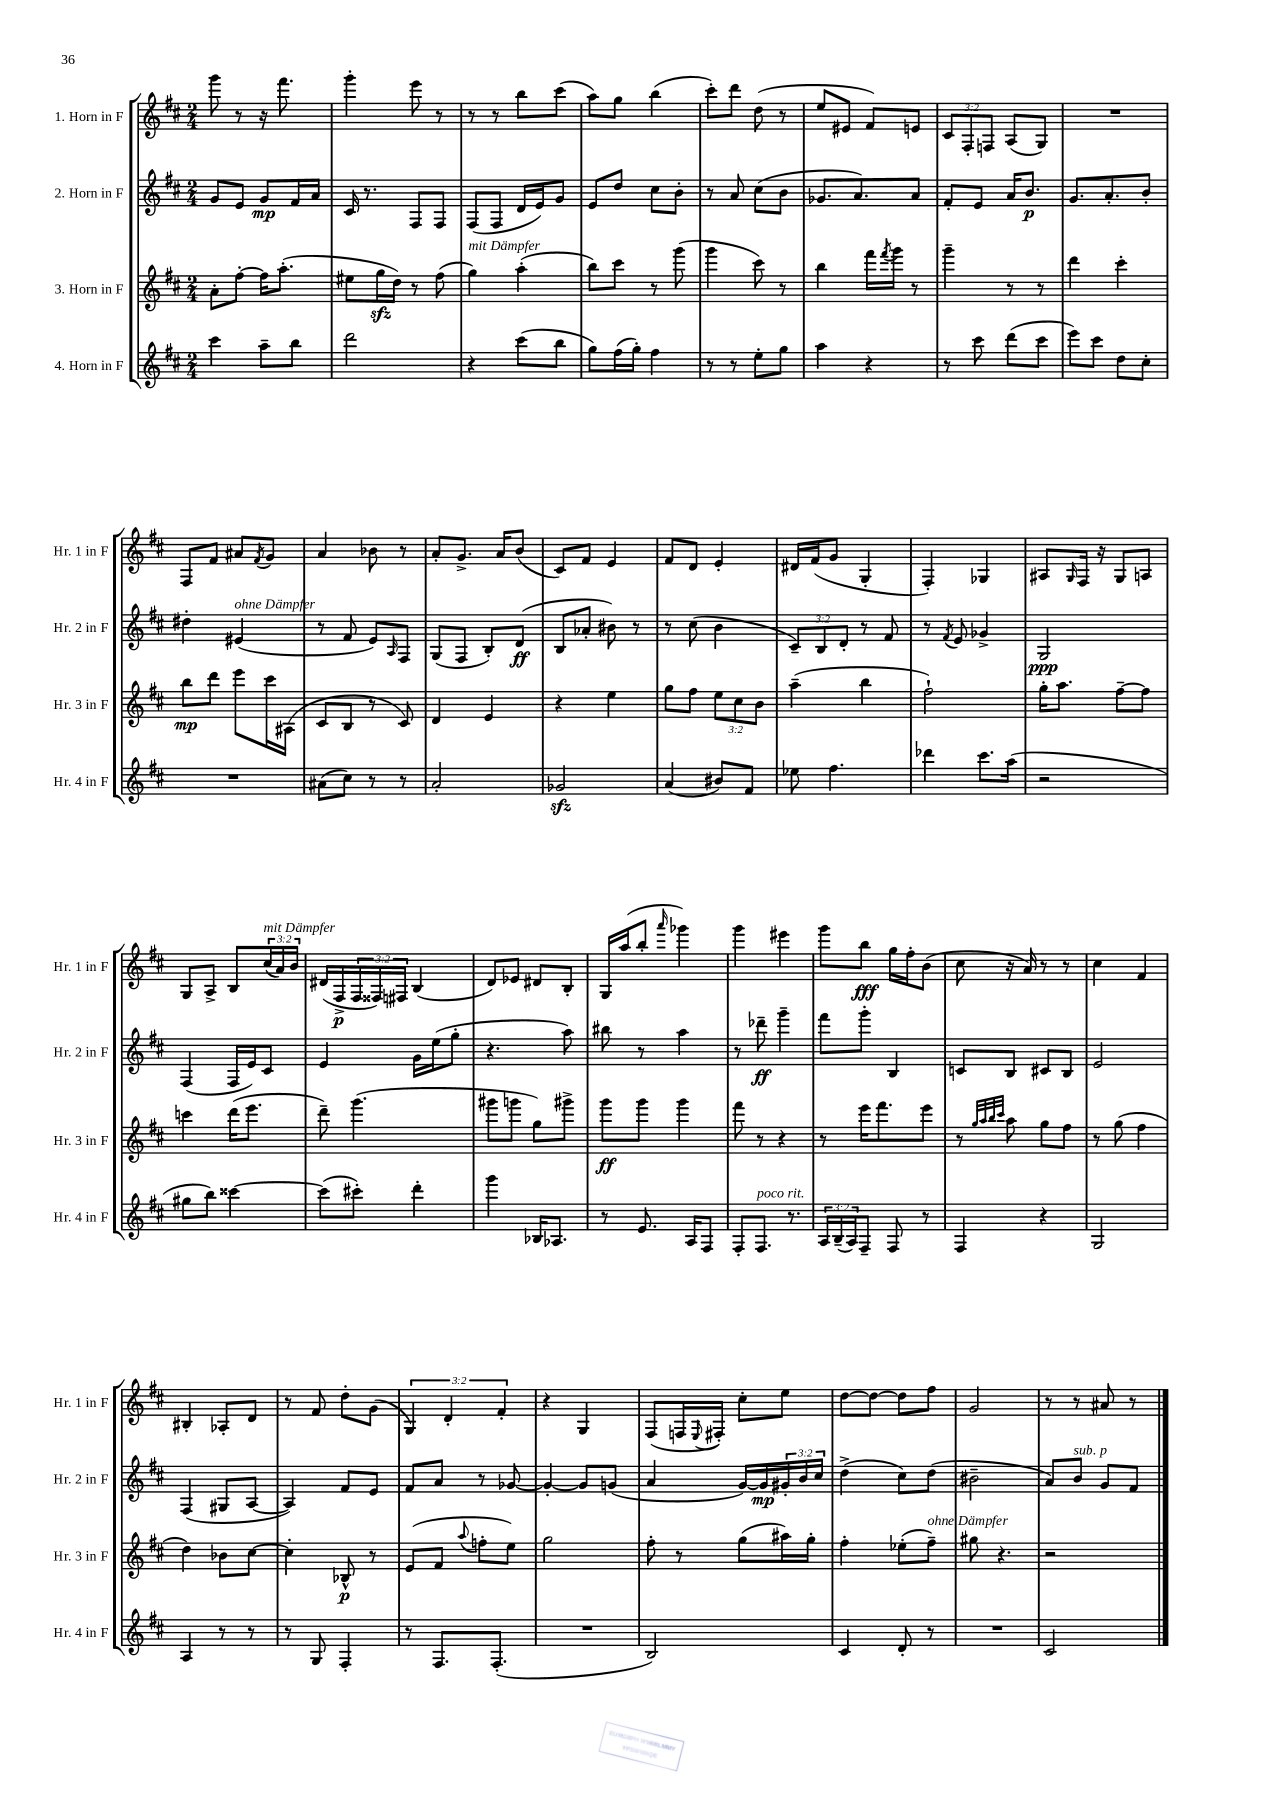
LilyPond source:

<<
\new StaffGroup <<
\new Staff = "s0" \with { instrumentName = "1. Horn in F" shortInstrumentName = "Hr. 1 in F" } {
    \clef treble \key d \major \numericTimeSignature \time 2/4 \override Staff.TupletNumber.text = #tuplet-number::calc-fraction-text
    g'''8 r8 r16 fis'''8. |
    g'''4-. e'''8 r8 |
    r8 r8 b''8 cis'''8( |
    a''8) g''8 b''4( |
    cis'''8-.) d'''8 d''8( r8 |
    e''8 eis'8 fis'8) e'8 |
    \tuplet 3/2 { cis'8 fis8-. f8 } a8( g8) |
    R2 |
    fis8 fis'8 ais'8 \acciaccatura { fis'8 } g'8 |
    a'4 bes'8 r8 |
    a'8-. g'8.-> a'16 b'8( |
    cis'8) fis'8 e'4 |
    fis'8 d'8 e'4-. |
    dis'16 fis'16( g'8 g4-. |
    fis4-.) ges4 |
    ais8 \grace { g16 } fis16 r16 g8 a8 |
    g8 a8-> b8 \tuplet 3/2 { cis''16^\markup { \italic "mit Dämpfer" }( a'16) b'16 } |
    dis'16( fis16->\p \tuplet 3/2 { fis16 fisis16) fis16 } b4( |
    d'8) ees'8 dis'8 b8-. |
    g16 a''16( b''8-. \grace { a'''16 } ges'''4) |
    g'''4 eis'''4 |
    g'''8 b''8\fff g''16 fis''16-. b'8( |
    cis''8 r16 a'16) r8 r8 |
    cis''4 fis'4 |
    bis4-. aes8-. d'8 |
    r8 fis'8 d''8-. g'8( |
    \tuplet 3/2 { g4) d'4-. fis'4-. } |
    r4 g4 |
    fis8( f16 \appoggiatura { e8 } fis16-.) cis''8-. e''8 |
    d''8~ d''8~ d''8 fis''8 |
    g'2 |
    r8 r8 ais'8 r8 \bar "|." |
}
\new Staff = "s1" \with { instrumentName = "2. Horn in F" shortInstrumentName = "Hr. 2 in F" } {
    \clef treble \key d \major \numericTimeSignature \time 2/4 \override Staff.TupletNumber.text = #tuplet-number::calc-fraction-text
    g'8 e'8 g'8\mp fis'16 a'16 |
    cis'16 r8. fis8 fis8 |
    fis8( fis8 d'16 e'16) g'8 |
    e'8 d''8 cis''8 b'8-. |
    r8 a'8 cis''8( b'8 |
    ges'8. a'8.) a'8 |
    fis'8-. e'8 a'16 b'8.\p |
    g'8. a'8.-. b'8-. |
    dis''4-. eis'4^\markup { \italic "ohne Dämpfer" }( |
    r8 fis'8 e'8) \grace { a16 } fis8 |
    g8( fis8 b8-.) d'8\ff( |
    b8 aes'8-. bis'8) r8 |
    r8 cis''8( b'4 |
    \tuplet 3/2 { cis'8--) b8 d'8-. } r8 fis'8 |
    r8 \acciaccatura { fis'8 } e'8 ges'4-> |
    g2\ppp |
    fis4( fis16 e'16) cis'8 |
    e'4 g'16 e''16( g''8-. |
    r4. a''8) |
    bis''8 r8 a''4 |
    r8 des'''8--\ff g'''4-- |
    fis'''8 g'''8-. b4 |
    c'8 b8 cis'8 b8 |
    e'2 |
    fis4( gis8 a8~ |
    a4) fis'8 e'8 |
    fis'8 a'8 r8 ges'8~ |
    ges'4~-. ges'8 g'8( |
    a'4 g'16~) g'16\mp \tuplet 3/2 { gis'16-. b'16 cis''16 } |
    d''4->( cis''8) d''8( |
    bis'2-- |
    a'8) b'8^\markup { \italic "sub. p" } g'8 fis'8 \bar "|." |
}
\new Staff = "s2" \with { instrumentName = "3. Horn in F" shortInstrumentName = "Hr. 3 in F" } {
    \clef treble \key d \major \numericTimeSignature \time 2/4 \override Staff.TupletNumber.text = #tuplet-number::calc-fraction-text
    a'8-. fis''8~-. fis''16 a''8.-.( |
    eis''8 g''16\sfz d''16) r8 fis''8( |
    g''4^\markup { \italic "mit Dämpfer" }) a''4-.( |
    b''8) cis'''8 r8 g'''8( |
    g'''4 cis'''8) r8 |
    b''4 fis'''16 \acciaccatura { fis'''8 } g'''16 r8 |
    g'''4-- r8 r8 |
    d'''4 cis'''4-. |
    b''8\mp d'''8 e'''8 cis'''16 ais16( |
    cis'8 b8 r8 cis'8) |
    d'4 e'4 |
    r4 e''4 |
    g''8 fis''8 \tuplet 3/2 { e''8 cis''8 b'8 } |
    a''4--( b''4 |
    fis''2-!) |
    g''16-. a''8. fis''8~-- fis''8 |
    c'''4 d'''16( e'''8. |
    d'''8--) g'''4.( |
    gis'''8 g'''8 g''8) gis'''8-> |
    g'''8\ff g'''8 g'''4 |
    fis'''8 r8 r4 |
    r8 e'''16 fis'''8. e'''8 |
    r8 \grace { g''32 a''32 b''32 cis'''32 } a''8 g''8 fis''8 |
    r8 g''8( fis''4 |
    d''4) bes'8 cis''8~ |
    cis''4-. bes8-^\p r8 |
    e'8( fis'8 \appoggiatura { a''8 } f''8-. e''8) |
    g''2 |
    fis''8-. r8 g''8( ais''16) g''16-. |
    fis''4-. ees''8-.( fis''8--^\markup { \italic "ohne Dämpfer" }) |
    gis''8 r4. |
    r2 \bar "|." |
}
\new Staff = "s3" \with { instrumentName = "4. Horn in F" shortInstrumentName = "Hr. 4 in F" } {
    \clef treble \key d \major \numericTimeSignature \time 2/4 \override Staff.TupletNumber.text = #tuplet-number::calc-fraction-text
    cis'''4 a''8-- b''8 |
    d'''2 |
    r4 cis'''8( b''8 |
    g''8) fis''16( g''16-.) fis''4 |
    r8 r8 e''8-. g''8 |
    a''4 r4 |
    r8 cis'''8 d'''8( cis'''8 |
    e'''8) cis'''8 d''8 cis''8-. |
    R2 |
    ais'8( cis''8) r8 r8 |
    a'2-. |
    ges'2\sfz |
    a'4( bis'8) fis'8 |
    ees''8 fis''4. |
    des'''4 cis'''8. a''16( |
    r2 |
    gis''8 b''8) cisis'''4~ |
    cisis'''8( cis'''8-.) d'''4-. |
    g'''4 bes16 aes8. |
    r8 e'8. a16 fis8 |
    fis8-. fis8.^\markup { \italic "poco rit." } r8. |
    \tuplet 3/2 { a16 b16--( a16) } fis8-- fis8 r8 |
    fis4 r4 |
    g2 |
    a4 r8 r8 |
    r8 g8 fis4-. |
    r8 fis8. fis8.-.( |
    R2 |
    b2) |
    cis'4 d'8-. r8 |
    R2 |
    cis'2 \bar "|." |
}
>>
>>
\layout { \context { \Score \remove "Bar_number_engraver" } }
